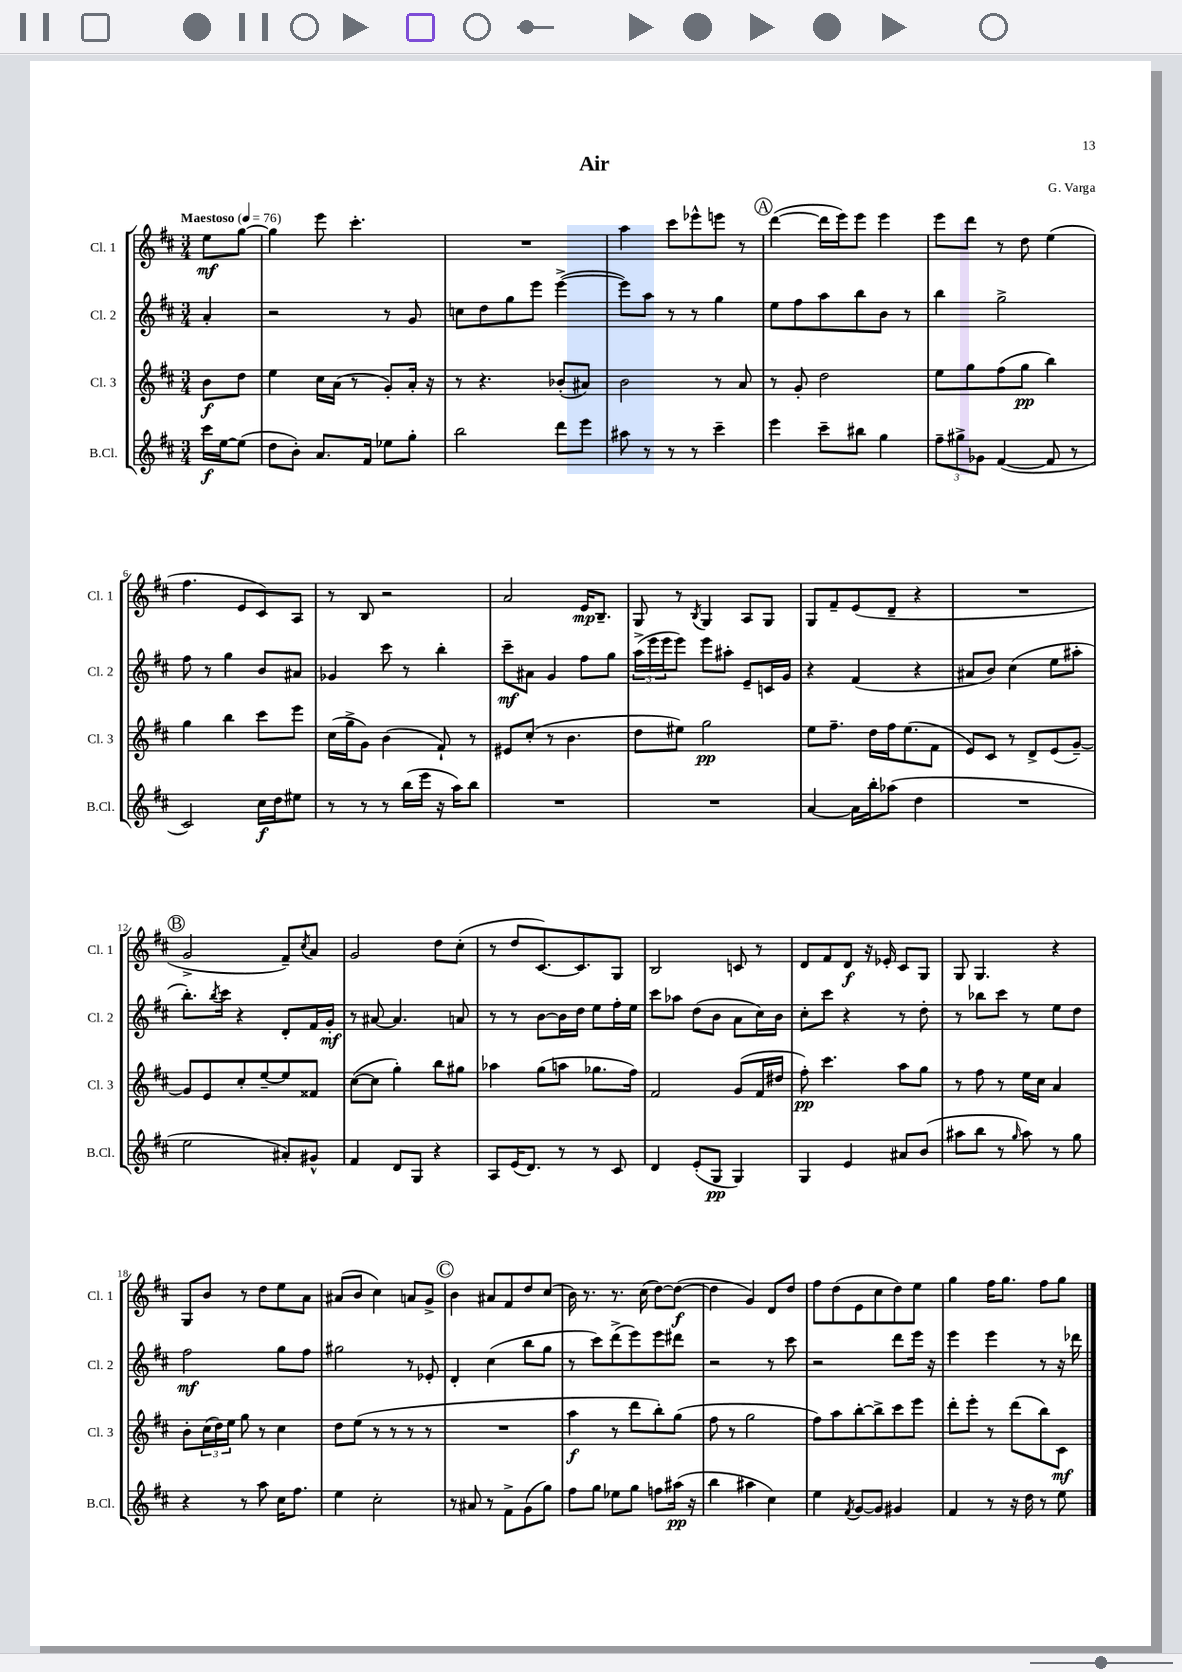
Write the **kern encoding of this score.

**kern	**kern	**kern	**kern
*staff4	*staff3	*staff2	*staff1
*clefG2	*clefG2	*clefG2	*clefG2
*k[f#c#]	*k[f#c#]	*k[f#c#]	*k[f#c#]
*M3/4	*M3/4	*M3/4	*M3/4
*MM76	*MM76	*MM76	*MM76
16ccc#	8b	4a'	8ee
[16ee	.	.	.
(8ee]	8dd	.	[8gg
=	=	=	=
8dd	4ee	2r	4gg]
8b')	.	.	.
8.a	16cc#	.	8eee
.	(16a	.	.
.	8r	.	4.ccc#'
16f#	.	.	.
8ee-	8g')	8r	.
8gg'	16a'	8g	.
.	16r	.	.
=	=	=	=
2bb	8r	8cc	2.r
.	4.r	8dd	.
.	.	8gg	.
.	.	8eee	.
8ddd	(8b-'	([4eee^	.
8eee	8a#)	.	.
=	=	=	=
8aa#	2b	8eee])	4aa
8r	.	8aa	.
8r	.	8r	8ccc#
8r	.	8r	8eee-^^
4ccc#~	8r	4gg	8eee
.	8a	.	8r
=	=	=	=
4eee	8r	8ee	([4ddd
.	8g'	8ff#	.
8ccc#~	2dd	8aa	16ddd]
.	.	.	16eee)
8bb#	.	8bb	8eee
4gg	.	8b	4eee
.	.	8r	.
=	=	=	=
12ff#~	8ee	4bb	8eee
12gg#^	.	.	.
.	8gg	.	8ddd
12g-	.	.	.
([4f#	(8ff#	2gg^	8r
.	8gg	.	8dd
8f#]	4bb)	.	(4ee
8r	.	.	.
=	=	=	=
2c#)	4gg	8ff#	4.ff#
.	.	8r	.
.	4bb	4gg	.
.	.	.	8e
16cc#	8ccc#	8b	8c#)
16dd	.	.	.
8ee#	8eee	8a#	8A
=	=	=	=
8r	(16cc#	4g-	8r
.	16gg^	.	.
8r	8g)	.	8B
8r	(4b	8ccc#	2r
(16bb	.	8r	.
16eee	.	.	.
16r	8f#`)	4bb'	.
16aa)	.	.	.
8bb	8r	.	.
=	=	=	=
2.r	8e#	8ccc#~	2a
.	(8cc#'	8a#	.
.	8r	4g	.
.	4.b	.	.
.	.	8ff#	16e
.	.	.	8.B~
.	.	8gg	.
=	=	=	=
2.r	8dd	(24aa^	8G
.	.	24eee	.
.	.	24eee	.
.	8ee#)	8eee)	8r
.	.	.	8qB
.	2gg	8eee	4G
.	.	8aa#'	.
.	.	8e~	8A
.	.	16c	8G
.	.	16g	.
=	=	=	=
[4a	8ee	4r	8G
.	8.ff#~	.	8f#~
16a]	.	(4f#	(8e
16bb'	16dd	.	.
(8aa-	16ff#	.	8d~
.	(8.ee	.	.
4dd	.	4r	4r
.	8f#	.	.
=	=	=	=
2.r	8e)	8a#	2.r
.	8c#	8b)	.
.	8r	(4cc#	.
.	8d^	.	.
.	(8e	8ee	.
.	[8g~)	8aa#'	.
=	=	=	=
2ee	8g]	8.bb')	2g^
.	8e	.	.
.	.	8qbb	.
.	.	16ccc#	.
.	8cc#'	4r	.
.	[8ee~	.	.
8a#')	8ee]	8d'	8f#~)
.	.	.	8qcc#
8g#^^	8f##	16f#	8a
.	.	16g'	.
=	=	=	=
4f#	([8cc#	8r	2g
.	8cc#]	[8a#	.
8d	4gg')	4.a#]	.
8G	.	.	.
4r	8bb	.	8dd
.	8gg#	8a	(8cc#'
=	=	=	=
8A	4aa-	8r	8r
(16e	.	8r	8dd
8.d)	.	.	.
.	(8gg	[8b	[8.c#)
8r	8aa	16b]	.
.	.	16dd	8.c#]
8r	8.gg-	8ee	.
8c#	.	16ff#'	8G
.	16ff#)	16ee	.
=	=	=	=
4d	2f#	8ccc#	2B
.	.	8aa-	.
(8e'	.	(8dd	.
8G	.	8b	.
4G)	(8g	8a	8c
.	16f#	16cc#)	8r
.	16dd#	16b	.
=	=	=	=
4G	8ff#')	8cc#'	8d
.	4.ccc#	8ccc#	8f#
4e	.	4r	8d
.	.	.	16r
.	.	.	16e-'
8a#	8aa	8r	8c#
(8b	8gg	8dd'	8G
=	=	=	=
8aa#	8r	8r	8G
8bb	8ff#	8bb-	4.G
8r	8r	8ccc#	.
16qqgg	.	.	.
8aa#)	16ee	8r	.
.	16cc#	.	.
8r	4a	8ee	4r
8gg	.	8dd	.
=	=	=	=
4r	8b'	2ff#	8G
.	(24cc#	.	8b
.	24dd)	.	.
.	24ee	.	.
8r	8gg	.	8r
8aa	8r	.	8dd
16cc#	4cc#	8gg	8ee
8.ff#	.	.	.
.	.	8ff#	8a
=	=	=	=
4ee	8dd	2gg#	(8a#
.	(8ee	.	8b
2cc#'	8r	.	4cc#)
.	8r	.	.
.	8r	8r	8a
.	8r	8e-'	8g^
=	=	=	=
8r	2.r	4d'	4b
8a#	.	.	.
8r	.	(4cc#	8a#
8f#^	.	.	8f#
(8g	.	8bb	8dd
8gg)	.	8gg	(8cc#
=	=	=	=
8ff#	4aa	8r	16b)
.	.	.	8.r
8gg	.	8ccc#)	.
8ee-	8r	(8ddd^	8.r
8gg	8ddd	8eee)	.
.	.	.	(16cc#
8ff	8bb')	8eee	[8dd)
(16aa#	(8gg	8ddd#	(8dd_
16r	.	.	.
=	=	=	=
4bb	8ff#	2r	4dd]
.	8r	.	.
4aa#	2gg	.	4g)
4cc#)	.	8r	8d
.	.	8ccc#	8dd
=	=	=	=
4ee	8ff#)	2r	8ff#
.	8aa	.	(8dd
8qf#	.	.	.
[8g	[8bb'	.	8e
8g]	8bb^]	.	8cc#
4g#	8ccc#	8ddd	8dd)
.	8eee	16eee	8ee
.	.	16r	.
=	=	=	=
4f#	8ddd'	4eee	4gg
.	8eee'	.	.
8r	8r	4eee	16ff#
.	.	.	8.gg
16r	(8ddd	.	.
16dd	.	.	.
8r	8bb)	8r	8ff#
8ee	8c#	16r	8gg
.	.	16ddd-	.
==	==	==	==
*-	*-	*-	*-
